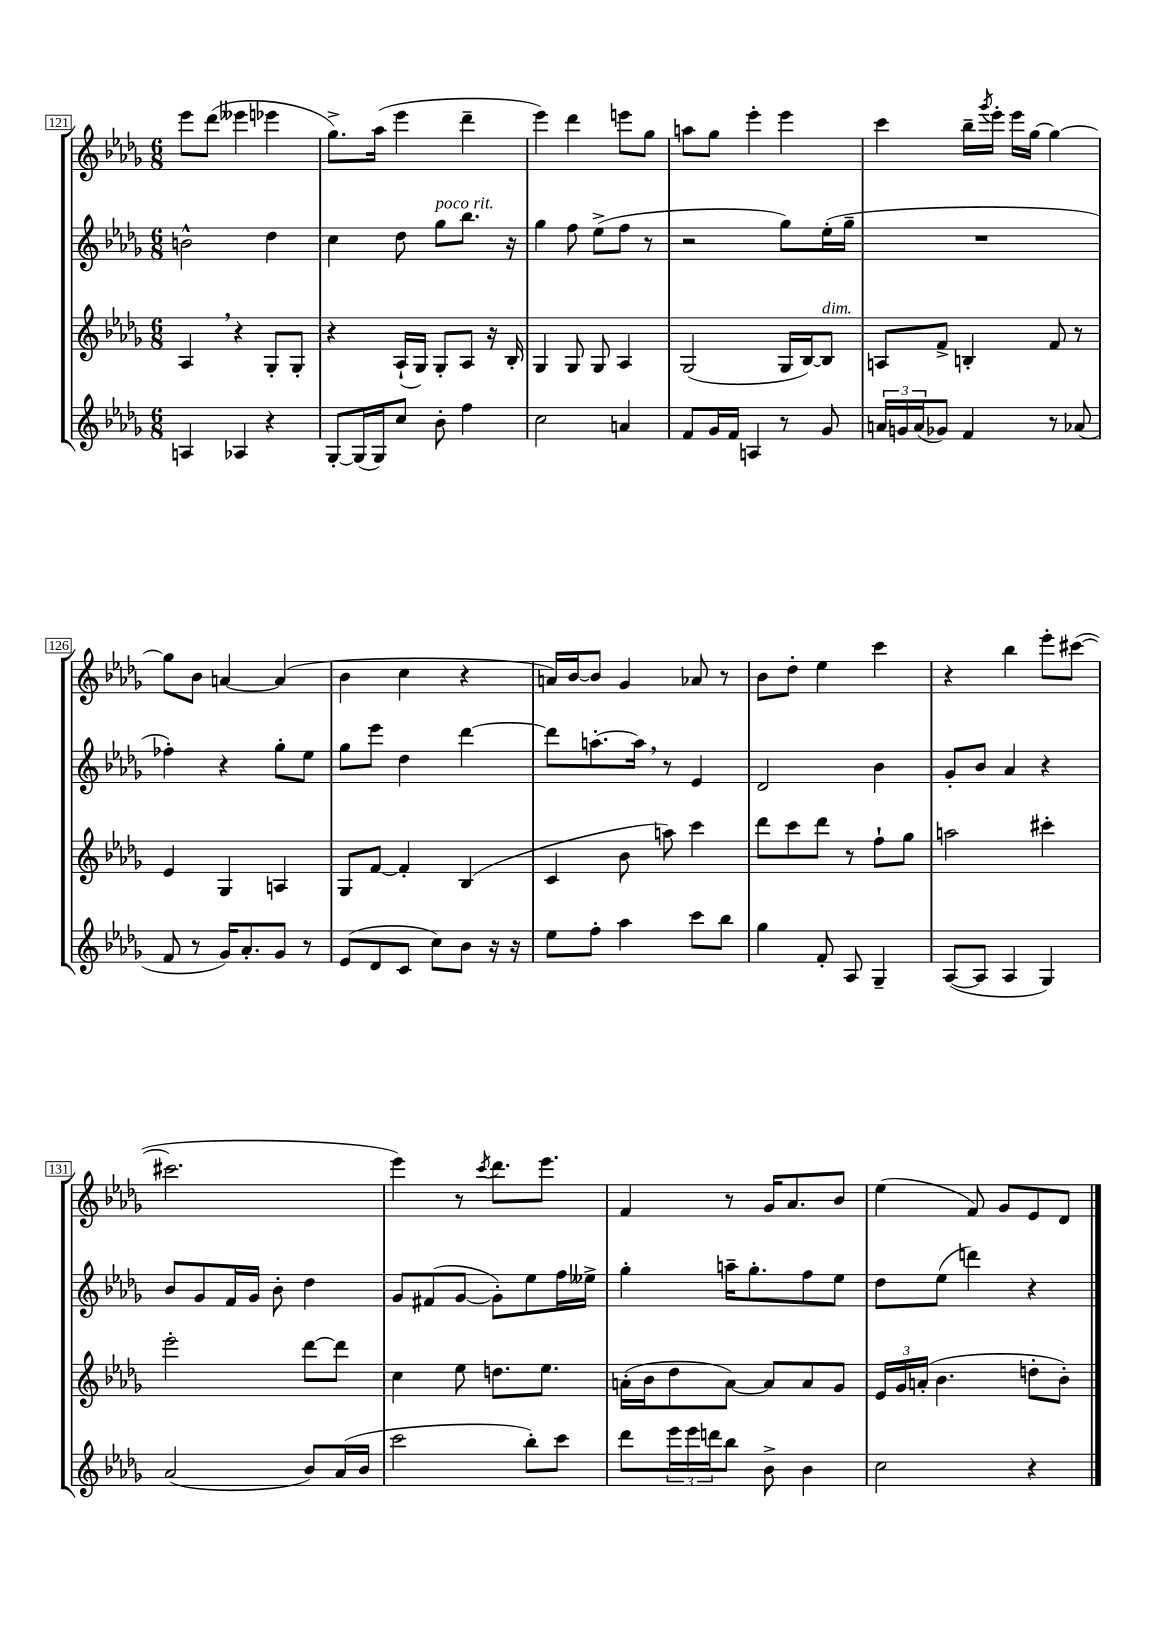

**kern	**kern	**kern	**kern
*staff4	*staff3	*staff2	*staff1
*clefG2	*clefG2	*clefG2	*clefG2
*k[b-e-a-d-g-]	*k[b-e-a-d-g-]	*k[b-e-a-d-g-]	*k[b-e-a-d-g-]
*M6/8	*M6/8	*M6/8	*M6/8
4A/	4A-/	2b^^\	8eee-\L
.	.	.	(8ddd-\J
4A-/	4r	.	4eee--\
4r	8G-'/L	4dd-\	4eee-\
.	8G-'/J	.	.
=	=	=	=
[8G-'/L	4r	4cc\	8.gg-^\L)
(16G-/]L	.	.	.
16G-/J)	.	.	(16aa-\Jk
8cc/J	(16A-`/LL	8dd-\	4eee-\
.	16G-/JJ)	.	.
8b-'\	8G-'/L	8gg-\L	.
4ff\	8A-/J	8.bb-\J	4ddd-~\
.	16r	.	.
.	16B-'/	16r	.
=	=	=	=
2cc\	4G-/	4gg-\	4eee-\)
.	8G-/	8ff\	4ddd-\
.	8G-/	(8ee-^\L	.
4a/	4A-/	8ff\J	8eee\L
.	.	8r	8gg-\J
=	=	=	=
8f/L	(2G-/	2r	8aa\L
16g-/L	.	.	8gg-\J
16f/JJ	.	.	.
4A/	.	.	4eee-'\
8r	16G-/LL	8gg-\L)	4eee-\
.	[16B-/J)	.	.
8g-/	8B-/]J	(16ee-'\L	.
.	.	16gg-~\JJ	.
=	=	=	=
24a/LL	8A/L	2.r	4ccc\
24g/	.	.	.
(24a/J	.	.	.
8g-/J)	8f^/J	.	.
4f/	4B'/	.	16bb-~\LL
.	.	.	8qggg-/
.	.	.	16eee-'\JJ
.	.	.	16eee-\LL
.	.	.	[16gg-\JJ
8r	8f/	.	4gg-\_
(8a-/	8r	.	.
=	=	=	=
8f/	4e-/	4ff-'\)	8gg-\]L
8r	.	.	8b-\J
16g-/LK)	4G-/	4r	[4a/
8.a-'/	.	.	.
8g-/J	4A/	8gg-'\L	(4a/]
8r	.	8ee-\J	.
=	=	=	=
(8e-/L	8G-/L	8gg-\L	4b-\
8d-/	[8f/J	8eee-\J	.
8c/J	4f'/]	4dd-\	4cc\
8cc\L)	.	.	.
8b-\J	(4B-/	[4ddd-\	4r
16r	.	.	.
16r	.	.	.
=	=	=	=
8ee-\L	4c/	8ddd-\]L	16a/LL)
.	.	.	[16b-/J
8ff'\J	.	[8.aa'\	8b-/]J
4aa-\	8b-\	.	4g-/
.	.	16aa\]Jk	.
.	8aa\)	8r	.
8ccc\L	4ccc\	4e-/	8a-/
8bb-\J	.	.	8r
=	=	=	=
4gg-\	8ddd-\L	2d-/	8b-\L
.	8ccc\	.	8dd-'\J
8f'/	8ddd-\J	.	4ee-\
8A-/	8r	.	.
4G-~/	8ff`\L	4b-\	4ccc\
.	8gg-\J	.	.
=	=	=	=
([8A-/L	2aa\	8g-'/L	4r
8A-/]J	.	8b-/J	.
4A-/	.	4a-/	4bb-\
4G-/)	4ccc#'\	4r	8eee-'\L
.	.	.	([8ccc#\J
=	=	=	=
(2a-/	2eee-'\	8b-/L	2.ccc#\]
.	.	8g-/	.
.	.	16f/L	.
.	.	16g-/JJ	.
.	.	8b-'\	.
8b-/L)	[8ddd-\L	4dd-\	.
(16a-/L	8ddd-\]J	.	.
16b-/JJ	.	.	.
=	=	=	=
2ccc\	4cc\	8g-/L	4eee-\)
.	.	(8f#/	.
.	8ee-\	[8g-/J	8r
.	.	.	8qccc/
.	8.dd\L	8g-'\]L)	8.ddd-\L
8bb-'\L)	.	8ee-\	.
.	8.ee-\J	.	8.eee-\J
8ccc\J	.	16ff\L	.
.	.	16ee--^\JJ	.
=	=	=	=
8ddd-\L	(16a'\LL	4gg-'\	4f/
.	16b-\J	.	.
24eee-\L	8dd-\	.	.
24eee-\	.	.	.
24ddd\J	.	.	.
8bb-\J	[8a\J)	16aa~\LK	8r
.	.	8.gg-'\	.
8b-^\	8a/]L	.	16g-/LK
.	.	.	8.a-/
4b-\	8a/	8ff\	.
.	8g-/J	8ee-\J	8b-/J
=	=	=	=
2cc\	24e-/LL	8dd-\L	(4ee-\
.	24g-/	.	.
.	(24a'/JJ	.	.
.	4.b-\	(8ee-\J	.
.	.	4ddd\)	8f/)
.	.	.	8g-/L
4r	8dd'\L	4r	8e-/
.	8b-'\J)	.	8d-/J
==	==	==	==
*-	*-	*-	*-
